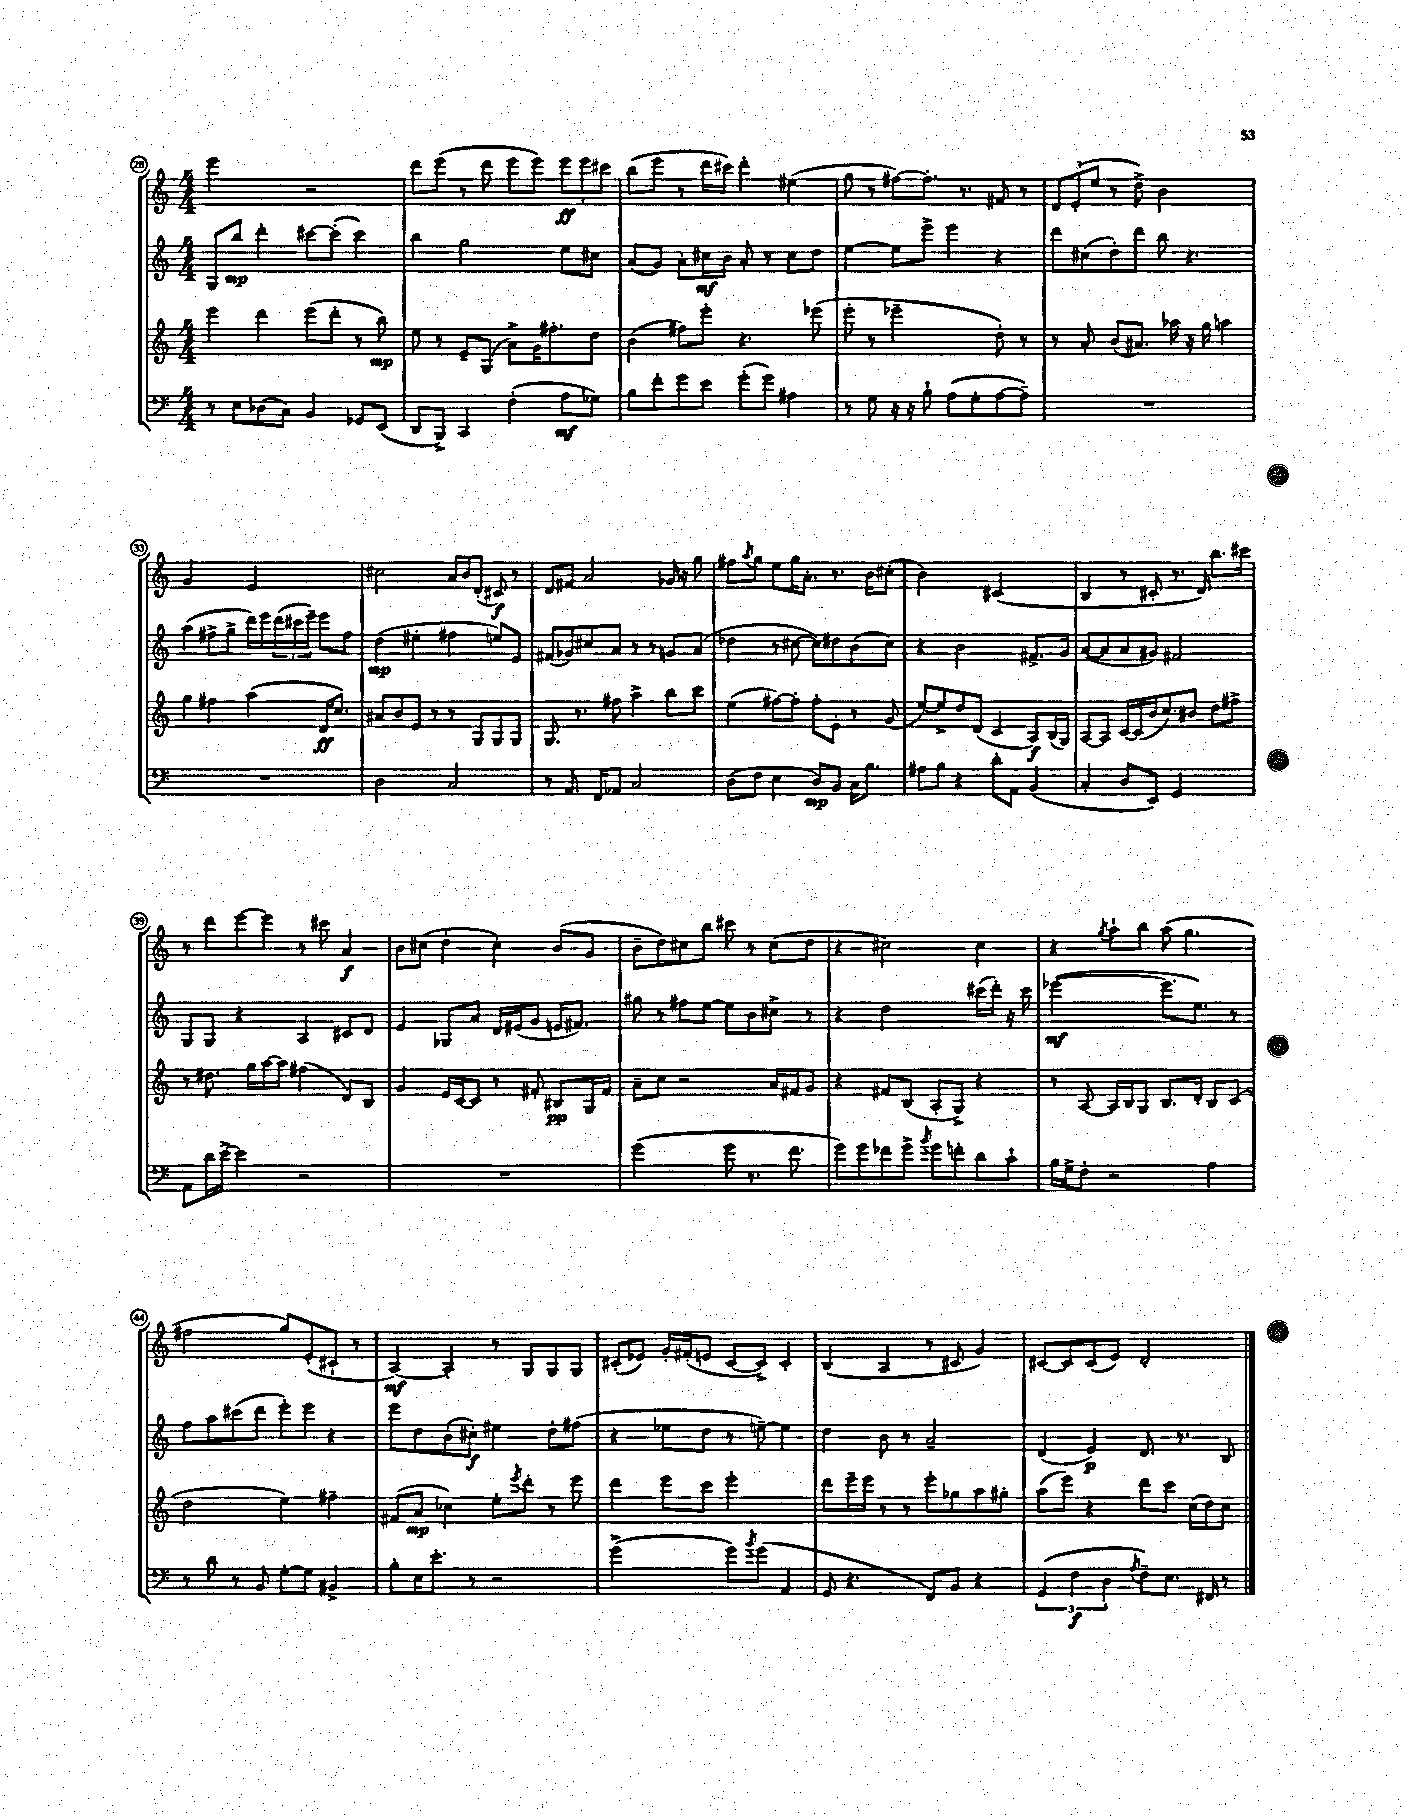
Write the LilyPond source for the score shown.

<<
\new StaffGroup <<
\new Staff = "s0" {
    \clef treble \key c \major \numericTimeSignature \time 4/4
    e'''2 r2 |
    d'''8 e'''8( r8 d'''8 e'''8 e'''8) \tuplet 3/2 { e'''8\ff e'''8 cis'''8 } |
    b''8( e'''8 r8 d'''16 cis'''16) d'''4-. eis''4( |
    g''8 r8 fis''8~) fis''8.-. r8. fis'8 r8 |
    \tuplet 3/2 { d'8 e'8-.( e''8 } r8 d''8->) b'2 |
    g'2 e'2 |
    cis''2 a'16 b'16 d'8-.( cis'8\f) r8 |
    d'8 fis'8 a'2 ges'16 r16 g''8 |
    fis''8 \acciaccatura { a''8 } g''8 e''8 g''16 a'8.-. r8. b'16 cis''8-.( |
    b'2) cis'2( |
    b4 r8 cis'8-. r8. d'16) b''8. cis'''16 |
    r8 d'''8 e'''8~ e'''8 r8 cis'''8 a'4\f |
    b'8 cis''8( d''4-. cis''4-.) b'8( g'8 |
    b'8-- d''8) cis''8 b''8 cis'''8 r8 cis''8( d''8 |
    r4 cis''2) cis''4 |
    r4 \acciaccatura { g''8 } a''8-! b''8 a''8( g''4. |
    fis''2 g''8) e'8-.( cis'8-! r8 |
    a4~\mf) a4-. r8 g8 g8 g8 |
    cis'8-.( ees'8) g'16-. fis'16-.( e'8 cis'8~ cis'8->) cis'4-. |
    b4( a4 r8 cis'8 g'4) |
    cis'8~ cis'8 cis'8( e'8) d'2-. \bar "|." |
}
\new Staff = "s1" {
    \clef treble \key c \major \numericTimeSignature \time 4/4
    g8 b''8\mp d'''4-. cis'''8~ cis'''8-.( cis'''4) |
    b''4 g''2 e''8 cis''8 |
    a'8( g'8) a'8-. cis''16\mf b'16 a'8-. r8 cis''8 d''8 |
    e''4~ e''8 e'''8-> e'''4 r4 |
    d'''8 cis''8( d''8-.) d'''8 b''8 r4. |
    a''4( fis''8-> g''8-> d'''16) e'''16 \tuplet 3/2 { d'''16( cis'''16 e'''16--) } e'''8 fis''8 |
    d''4\mp( eis''4-. fis''4 e''8) e'8 |
    fis'8( ges'8) cis''8 a'8 r8 r8 g'8 a'8( |
    des''4 r8 cis''8~ cis''8) dis''8 b'8( cis''8) |
    r4 b'2 fis'8.-> g'16 |
    a'8~( a'8 a'8 gis'8) fis'2 |
    g8 g8 r4 a4 cis'8 d'8 |
    e'4 ges8 a'8 d'16 eis'16( g'8 e'16 fis'8.) |
    gis''8 r8 fis''8 e''8~ e''8 b'8 cis''8-> r8 |
    r4 d''2 cis'''16( d'''16-.) r16 cis'''16 |
    ees'''2~\mf( ees'''8. e''8.) r8 |
    f''8 a''8 cis'''8( d'''8 e'''8-.) e'''8 r4 |
    e'''8 d''8 b'8-.( cis''8-.\f) eis''4 d''8-. fis''8( |
    r4 ees''8 d''8 r8 e''8~--) e''4 |
    d''4 b'8 r8 a'2-- |
    d'4( e'4\p) d'8. r8. b8 \bar "|." |
}
\new Staff = "s2" {
    \clef treble \key c \major \numericTimeSignature \time 4/4
    e'''4 d'''4 e'''8( d'''8-. r8 b''8\mp) |
    e''8 r8 e'8-- g8( a'8->) g'16 fis''8.-. d''8 |
    b'4( fis''8) e'''8-. r4. ees'''8( |
    e'''8-. r8 ees'''2-- d''8-.) r8 |
    r8 a'8-. b'8( ais'8.) aes''16 r16 g''16 a''4 |
    g''4 fis''4 a''4( d'16\ff c''8.) |
    ais'8 b'8 e'8 r8 r8 g8 g8 g8 |
    g8. r8. fis''8 a''4-> b''8 c'''8 |
    e''4( fis''8~) fis''8-. fis''8-. e'8-. r8 g'8( |
    e''8~) e''8-> d''8 d'8( c'4 a8\f) b16( g16) |
    a8~ a8 c'16~ c'16( b'16 c''8.) bis'8 d''8 fis''8-> |
    r8 dis''8. g''16 a''16~ a''16 fis''4( d'8) b8 |
    g'4 e'16 c'16~ c'8 r8 fis'8-. bis8\pp g16 fis'16 |
    a'8-- c''8 r2 a'16 fis'16 g'8 |
    r4 fis'8 b8( a8-. g8->) r4 |
    r8 a8~ a16 b16 g8 b8. d'16-. b8 c'8( |
    d''2 e''4) fis''4-- |
    fis'8( a'8\mp ces''4) e''8-. \acciaccatura { e'''8 } d'''8-. r8 e'''8 |
    d'''4 e'''8 c'''8 e'''2-. |
    d'''8 e'''16-- e'''16 r8 r8 e'''8-. ges''8 a''8 gis''8-. |
    a''8( e'''8) r4 d'''8 c'''8 c''16( d''16) c''8 \bar "|." |
}
\new Staff = "s3" {
    \clef bass \key c \major \numericTimeSignature \time 4/4
    r8 e8 des8( c8) b,4 ges,8 e,8( |
    d,8 b,,8->) c,4 f4-.( a8\mf ges8) |
    b8 f'8-. g'8 e'8 g'8-.( g'8) ais4 |
    r8 g8 r16 r16 b8-! a8( g8-. a8~ a8--) |
    R1 |
    R1 |
    d2 c2 |
    r8 a,8. f,16 aes,8 c2 |
    d8( f8 e4 d8\mp) b,8 c16 b8. |
    ais8 b8 r4 d'8-. a,8 b,4( |
    c4-. d8 e,8) g,2 |
    a,8 d'16 e'16~-> e'4 r2 |
    R1 |
    g'2( g'8 r8. f'8. |
    g'8) g'8 fes'8 g'8-> \acciaccatura { b'8 } g'8 f'8-. d'8 c'8-! |
    b16 g16-> f8-. r2 a4 |
    r8 d'8 r8 b,8 g8~-. g8 bis,4-> |
    b8-. e16 e'8.-. r8 r2 |
    g'2->( g'8) \acciaccatura { b'8 } g'8( a,4 |
    g,8 r4. f,8) b,8 r4 |
    \tuplet 3/2 { g,4( f4\f d4 } \acciaccatura { a8 } f8--) e8. fis,16 r8 \bar "|." |
}
>>
>>
\layout { \context { \Score currentBarNumber = #28 \override BarNumber.stencil = #(make-stencil-circler 0.1 0.3 ly:text-interface::print) } }
